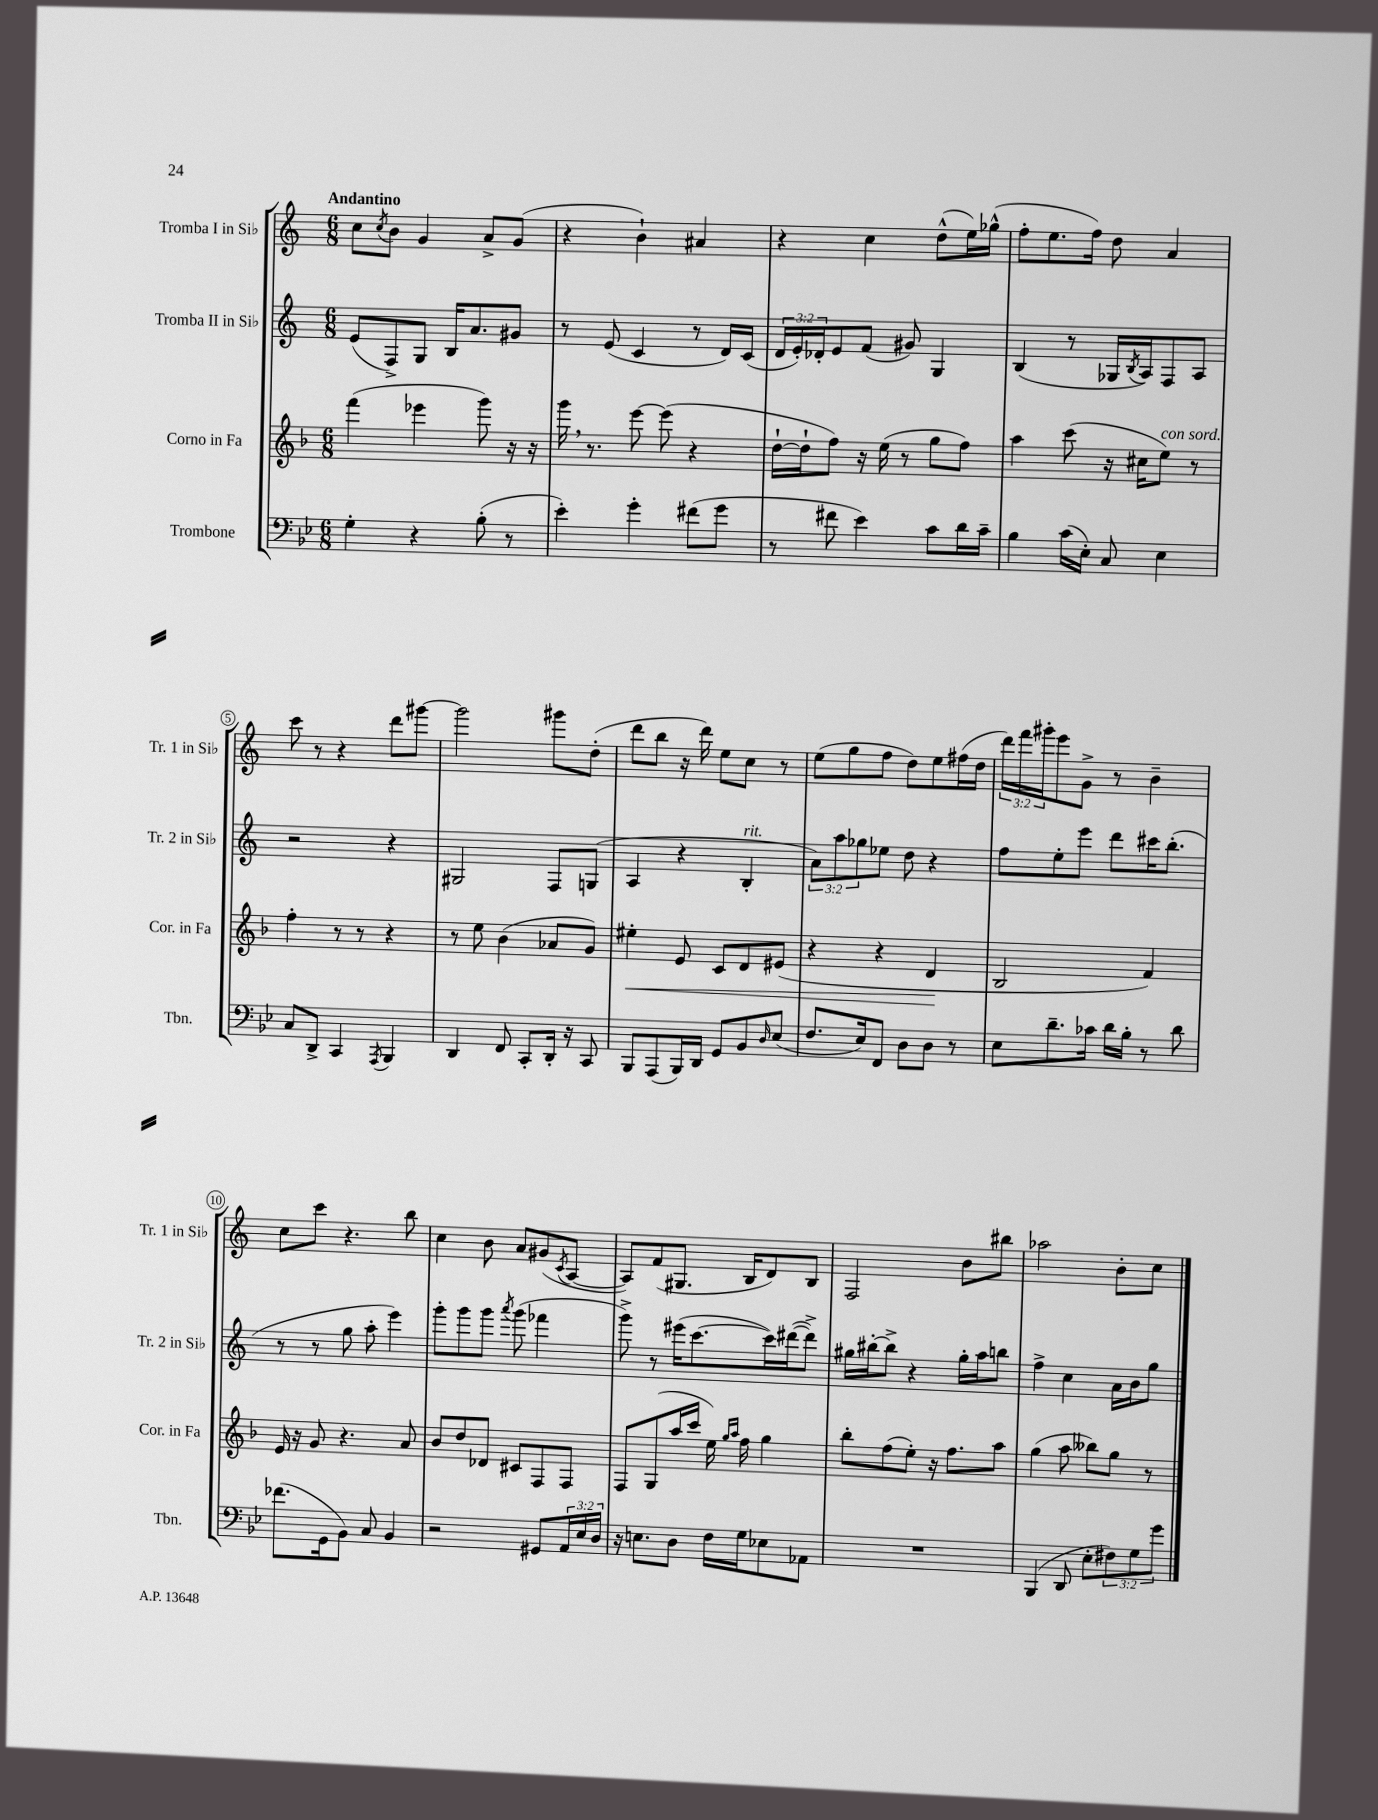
<<
\new StaffGroup <<
\new Staff = "s0" \with { instrumentName = "Tromba I in Sib" shortInstrumentName = "Tr. 1 in Sib" } {
    \clef treble \key c \major \numericTimeSignature \time 6/8 \override Staff.TupletNumber.text = #tuplet-number::calc-fraction-text \tempo "Andantino"
    c''8 \acciaccatura { c''8 } b'8 g'4 a'8-> g'8( |
    r4 b'4-!) ais'4 |
    r4 c''4 d''8-^( e''16) ges''16-^( |
    f''8-. e''8. f''16) d''8 a'4 |
    c'''8 r8 r4 d'''8 gis'''8~ |
    gis'''2 gis'''8 d''8-.( |
    d'''8 b''8 r16 d'''16) e''8 c''8 r8 |
    e''8( g''8 f''8 d''8) e''8 fis''16( d''16 |
    \tuplet 3/2 { d'''16) f'''16 gis'''16-. } e'''8 g'8-> r8 b'4-- |
    c''8 c'''8 r4. b''8 |
    c''4 b'8 a'8 gis'8( \acciaccatura { c'8 } a8~ |
    a8) f'8( gis8. b16 d'8) b8 |
    f2 b'8 bis''8 |
    aes''2 b'8-. c''8 \bar "|." |
}
\new Staff = "s1" \with { instrumentName = "Tromba II in Sib" shortInstrumentName = "Tr. 2 in Sib" } {
    \clef treble \key c \major \numericTimeSignature \time 6/8 \override Staff.TupletNumber.text = #tuplet-number::calc-fraction-text
    e'8( f8->) g8 b16 a'8. gis'8 |
    r8 e'8( c'4 r8 d'16) c'16( |
    \tuplet 3/2 { d'16 e'16-.) des'16-. } e'8 f'8( gis'8) g4 |
    b4( r8 ges16 \acciaccatura { b8 } a16) f8 a8 |
    r2 r4 |
    gis2 f8 g8( |
    a4 r4 b4-.^\markup { \italic "rit." } |
    \tuplet 3/2 { a'8) a''8 ges''8 } ees''8 d''8 r4 |
    f''8 e''8-. e'''8 d'''8 cis'''16 b''8.-.( |
    r8 r8 g''8 a''8-. e'''4) |
    g'''8-. g'''8 g'''8 \acciaccatura { a'''8 } g'''8( fes'''4 |
    g'''8->) r8 eis'''16( c'''8.~ c'''16) dis'''16~( dis'''8->) |
    gis''16 bis''16~-. bis''8-> r4 gis''16-. a''16 b''8 |
    f''4-> c''4 a'16 b'16 g''8 \bar "|." |
}
\new Staff = "s2" \with { instrumentName = "Corno in Fa" shortInstrumentName = "Cor. in Fa" } {
    \clef treble \key f \major \numericTimeSignature \time 6/8
    f'''4( ees'''4 g'''8) r16 r16 |
    g'''16 \breathe r8. e'''8~ e'''8( r4 |
    d''16~-! d''16-! f''8) r16 e''16( r8 g''8 f''8) |
    a''4 c'''8( r16 cis''16 e''8^\markup { \italic "con sord." }) r8 |
    f''4-. r8 r8 r4 |
    r8 e''8 bes'4( aes'8 g'8) |
    eis''4-.\< e'8 c'8 d'8 eis'8( |
    r4 r4 d'4\! |
    bes2 f'4) |
    e'16 r16 g'8 r4. a'8 |
    bes'8 d''8 des'8 cis'8 f8 f8 |
    f8 g8( a''16 c'''16 e''16) \grace { g''16 a''16 } f''16 g''4 |
    bes''8-. f''8( e''8-.) r16 f''8. a''8 |
    g''4( a''8 beses''8) g''8 r8 \bar "|." |
}
\new Staff = "s3" \with { instrumentName = "Trombone" shortInstrumentName = "Tbn." } {
    \clef bass \key bes \major \numericTimeSignature \time 6/8 \override Staff.TupletNumber.text = #tuplet-number::calc-fraction-text
    g4-. r4 bes8-.( r8 |
    ees'4-.) g'4-. fis'8( g'8 |
    r8 fis'8 ees'4) c'8 d'16 c'16-- |
    bes4 c'16( ees16-.) c8 ees4 |
    c8 d,8-> c,4 \acciaccatura { a,,8 } bes,,4 |
    d,4 f,8 c,8-. d,16-. r16 c,8 |
    bes,,8 a,,8( bes,,16) d,16 g,8 bes,8 \grace { d16 } ees8( |
    f8. ees16) f,8 d8 d8 r8 |
    ees8 d'8.-- ces'16 d'16 bes16-. r8 d'8 |
    fes'8.( g,16 bes,8) c8 bes,4 |
    r2 gis,8 \tuplet 3/2 { a,16 ees16 d16 } |
    r16 e8. d8 f16 g16 ees8 aes,8 |
    R2. |
    bes,,4( d,8 ees8-. \tuplet 3/2 { fis8) g8 g'8 } \bar "|." |
}
>>
>>
\layout { \context { \Score \override BarNumber.stencil = #(make-stencil-circler 0.1 0.3 ly:text-interface::print) } }
